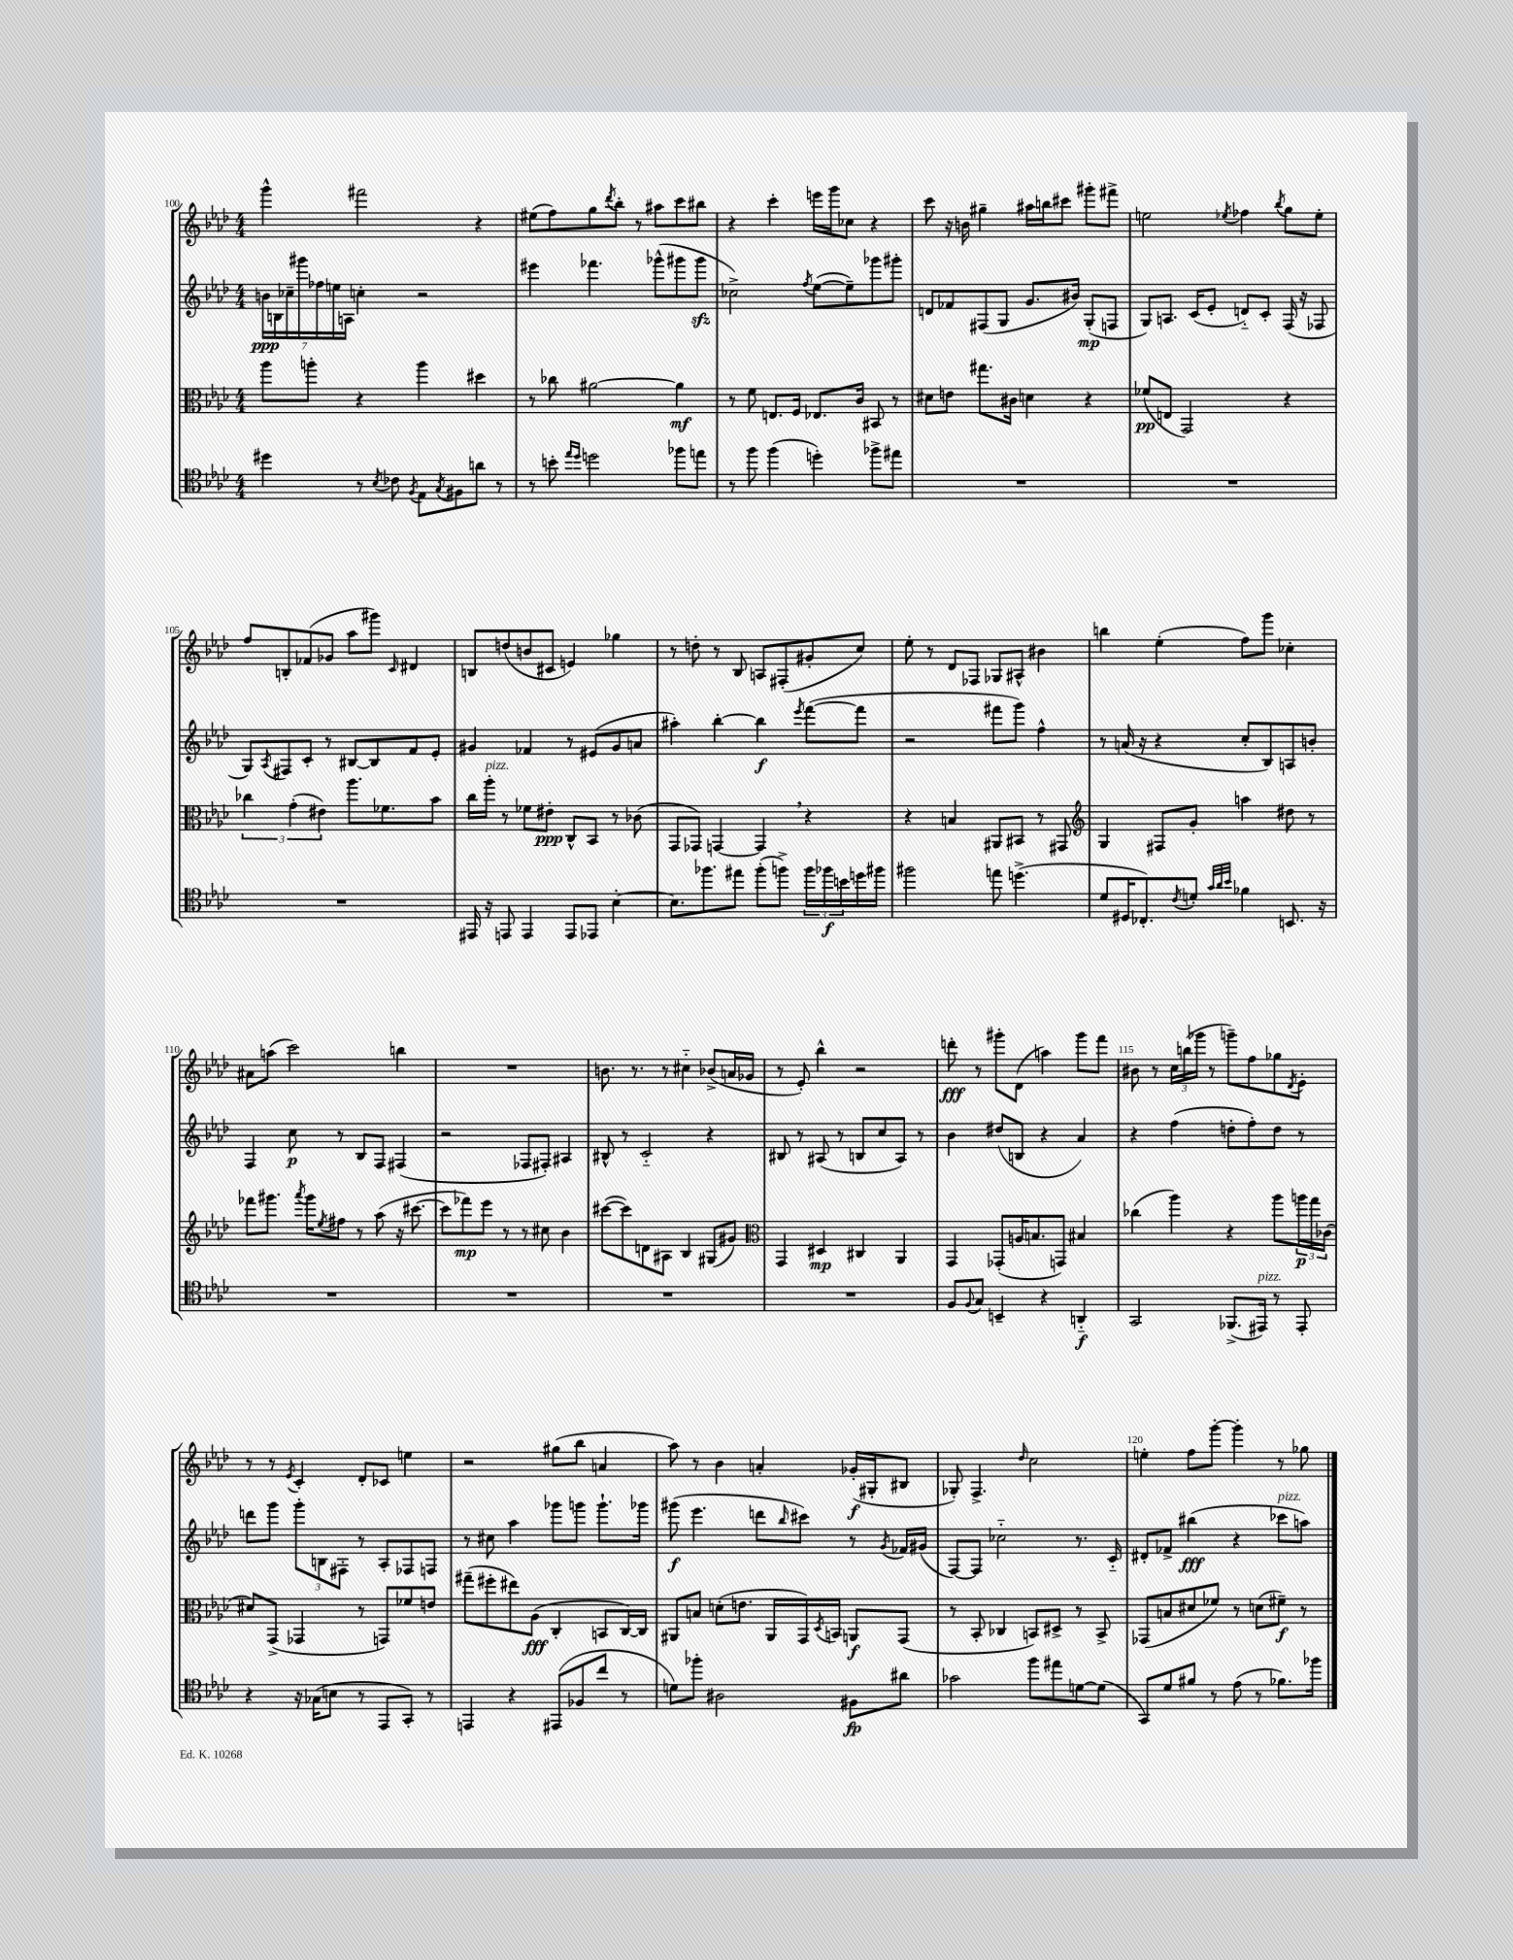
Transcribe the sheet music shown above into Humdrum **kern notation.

**kern	**kern	**kern	**kern
*staff4	*staff3	*staff2	*staff1
*clefC4	*clefC3	*clefG2	*clefG2
*k[b-e-a-d-]	*k[b-e-a-d-]	*k[b-e-a-d-]	*k[b-e-a-d-]
*M4/4	*M4/4	*M4/4	*M4/4
4dd#	8aa-	28b	4ggg^^
.	.	28B	.
.	.	28cc-~	.
.	.	28ggg#	.
.	8aa'	.	.
.	.	28ff-	.
.	.	28ee	.
.	.	28A	.
8r	4r	4cc'	2fff#
8qB-	.	.	.
8c-	.	.	.
8qF	.	.	.
8E-	4aa	2r	.
8qG	.	.	.
8F#	.	.	.
8a	4dd#	.	4r
8r	.	.	.
=	=	=	=
8r	8r	4eee#	(8ee#
8b'	8cc-	.	8ff)
16qqee-	.	.	.
16qqdd-	.	.	.
2dd	[2a#	4.fff-	8gg
.	.	.	8qddd-
.	.	.	8bb-'
.	.	.	8r
.	.	(8ggg-^^	8aa#
8ff-	4a#]	8ggg#	8ccc
8ee	.	8ggg#	8bb#
=	=	=	=
8r	8r	2cc-^)	4r
8ff	8f	.	.
(4ff	8.E	.	4ccc'
.	16F	.	.
.	.	8qff	.
4dd')	8.E-	([8ee-	16eee
.	.	.	16ggg
.	.	8ee-~])	8cc-
.	16c	.	.
8ff-^	8BB#	8ggg-	4r
8ee#	8r	8ggg#'	.
=	=	=	=
1r	8d#	8d	8ccc
.	8e	8f-	16r
.	.	.	16b
.	8.gg#	(8F#	4gg#~
.	.	8G	.
.	16c#	.	.
.	4d	8.g	16aa#
.	.	.	16bb
.	.	.	8ccc#
.	.	16b#)	.
.	4r	(8G'	8ggg#'
.	.	8F	8fff#^
=	=	=	=
1r	(8f-	8G)	2ee
.	8E	8.A	.
.	2GG)	.	.
.	.	(16c	.
.	.	8e-'	.
.	.	.	8qee-
.	.	8d'~)	4ff-
.	.	8c'	.
.	.	.	8qbb-
.	4r	(16F	8gg
.	.	16r	.
.	.	8F-	8ee-'
=	=	=	=
1r	6cc-	8G)	8ff
.	.	8qA-	.
.	.	8F#	8B'
.	(6g'	.	.
.	.	8c'	(8f-
.	6e#)	.	.
.	.	8r	8g-
.	8.aa-	[8B#	8aa-
.	.	8B#]	8ggg#)
.	8.f-	.	.
.	.	.	16qqc
.	.	8f	4d#
.	8b-	8e-'	.
=	=	=	=
16EE#	16cc	4g#	8B
16r	16aa-'	.	.
8EE	8r	.	(8dd
4EE	8f-	4f-	8b
.	8e#'	.	8c#
8EE	8C^^	8r	4e)
8EE-	8BB-	(8e#	.
[4B-'	8r	8g#	4gg-
.	(8c-	8a	.
=	=	=	=
8.B-]	8GG	4aa#')	8r
.	8GG-)	.	8dd'
8.ff-	.	.	.
.	[4GG	[4bb-'	8r
8ee#	.	.	8B-
(8ff-'	4GG]	4bb-]	8A
8ff^)	.	.	(8F#'
.	.	8qeee-	.
24ff	4r	([8fff	8g#'
24ff-	.	.	.
24b	.	.	.
16dd	.	8fff]	8cc)
16ff#	.	.	.
=	=	=	=
2ff#	4r	2r	8ee-'
.	.	.	8r
.	4B	.	8d-
.	.	.	8F-
8ee	8AA#	8fff#	8G-
(4.dd^	8BB#	8ggg)	8A#^^
.	8r	4ff^^	4b#
.	8GG#	.	.
=	=	=	=
*	*clefG2	*	*
8d-	4G	8r	4bb
16D#	.	(16a	.
8.C-')	.	16r	.
.	8F#	4r	(4ee-'
8qc	.	.	.
8d'	8g'	.	.
32qqg	.	.	.
32qqa-	.	.	.
32qqb-	.	.	.
4f-	4aa	8cc'	8ff)
.	.	8B-)	8ggg
8.BB	8dd#	8A	4cc-'
.	8r	8b'	.
16r	.	.	.
=	=	=	=
1r	8fff-	4F	8a#
.	8.ggg#	.	(8aa
.	.	8cc	2ccc)
.	8qaaa-	.	.
.	16ggg#	.	.
.	8qee-	.	.
.	8ff#	8r	.
.	8r	8B-	.
.	(8aa-	8F	.
.	16r	(4F#	4bb
.	[8.ccc#	.	.
=	=	=	=
1r	8ccc#]	2r	1r
.	8fff-)	.	.
.	8eee-	.	.
.	8r	.	.
.	8r	8F-	.
.	8cc#	8F#')	.
.	4b-	4A#	.
=	=	=	=
1r	([8ccc#	8B#^^	8.b
.	8ccc#])	8r	.
.	.	.	8.r
.	8d	2c'~	.
.	8A#	.	8r
.	4B-	.	4cc#'~
.	(8G#	4r	(8b-^
.	8g#)	.	16a
.	.	.	16g-
=	=	=	=
*	*clefC3	*	*
1r	4GG	8B#	8r
.	.	8r	8e-')
.	4D#	(8A#	4bb-^^
.	.	8r	.
.	4C#	8B	2r
.	.	8cc	.
.	4AA-	8A#)	.
.	.	8r	.
=	=	=	=
8F	4GG	4b-	8ddd'
8qqF	.	.	.
8G	.	.	8r
4BB~	(8GG-'	(8dd#	8ggg#'
.	16A	8B	(8d-
.	8.B	.	.
4r	.	4r	4aa)
.	8GG)	.	.
4AA'~	4B#	4a-)	8ggg#
.	.	.	8fff
=	=	=	=
2GG	(4cc-	4r	8b#
.	.	.	8r
.	4aa-)	(4ff	24cc
.	.	.	(24bb
.	.	.	24ggg-
.	.	.	8r
(8.FF-^	4r	8dd'	8ggg~)
.	.	8ff')	8ff
16EE#)	.	.	.
8r	8aa-	8dd	8gg-
.	.	.	8qd-
8EE#'	24aa	8r	8e-'
.	24gg	.	.
.	(24c-	.	.
=	=	=	=
4r	8d#)	8ddd	8r
.	(8GG^	8ggg	8r
.	.	.	8qe-
16r	4GG-	12ggg'	4c'
(16G-	.	.	.
.	.	12B	.
8B	.	.	.
.	.	12F#'	.
8r	8r	8r	8d-'
8EE-	8GG)	8A-'	8c-
8GG')	8f-	8F-	4ee
8r	8e	8F	.
=	=	=	=
4EE	(8gg#~	8r	2r
.	8ff#'	8cc#	.
4r	8ee#)	4aa-	.
.	(8A-	.	.
(8EE#	4C'	8ggg-	(8gg#
8F-	.	8ggg	8bb-
8cc	8BB	8.ggg`	4a
8r	[16C)	.	.
.	16C]	16ggg-	.
=	=	=	=
8d)	8AA#	(8ggg#	8aa-)
8ff-'	8B	4.eee-	8r
2A#	(8d'	.	4b-
.	8.e	.	.
.	.	8ddd	4a'
.	16AA#	.	.
.	.	16qqbb-	.
.	16GG)	8ccc#)	.
.	8qD-	.	.
.	16BB	.	.
8F#	8AA	8r	(16g-'
.	.	.	16G#'
.	.	8qg	.
8a#	(8GG	16f-	8B#
.	.	(16g#	.
=	=	=	=
2g-	8r	[8F)	8G-')
.	8BB-'	8F]	4.F^
.	4C-	2cc-'~	.
.	.	.	16qqdd-
8ff	8BB)	.	2cc
8ee#	8D#^	.	.
[8d	8r	8.r	.
(8d]	8BB^	.	.
.	.	16c'~	.
=	=	=	=
8GG)	(8GG-	8d#'	4ee'
8d-	8B	8f-^	.
8f#	8d#	(4bb#	8ff
8r	8f-)	.	[8ggg'
(8e-	8r	4r	4ggg']
8r	(8d	.	.
8.f-)	8f#~)	8ccc-	8r
.	8r	8aa)	8gg-
16ff-	.	.	.
==	==	==	==
*-	*-	*-	*-
